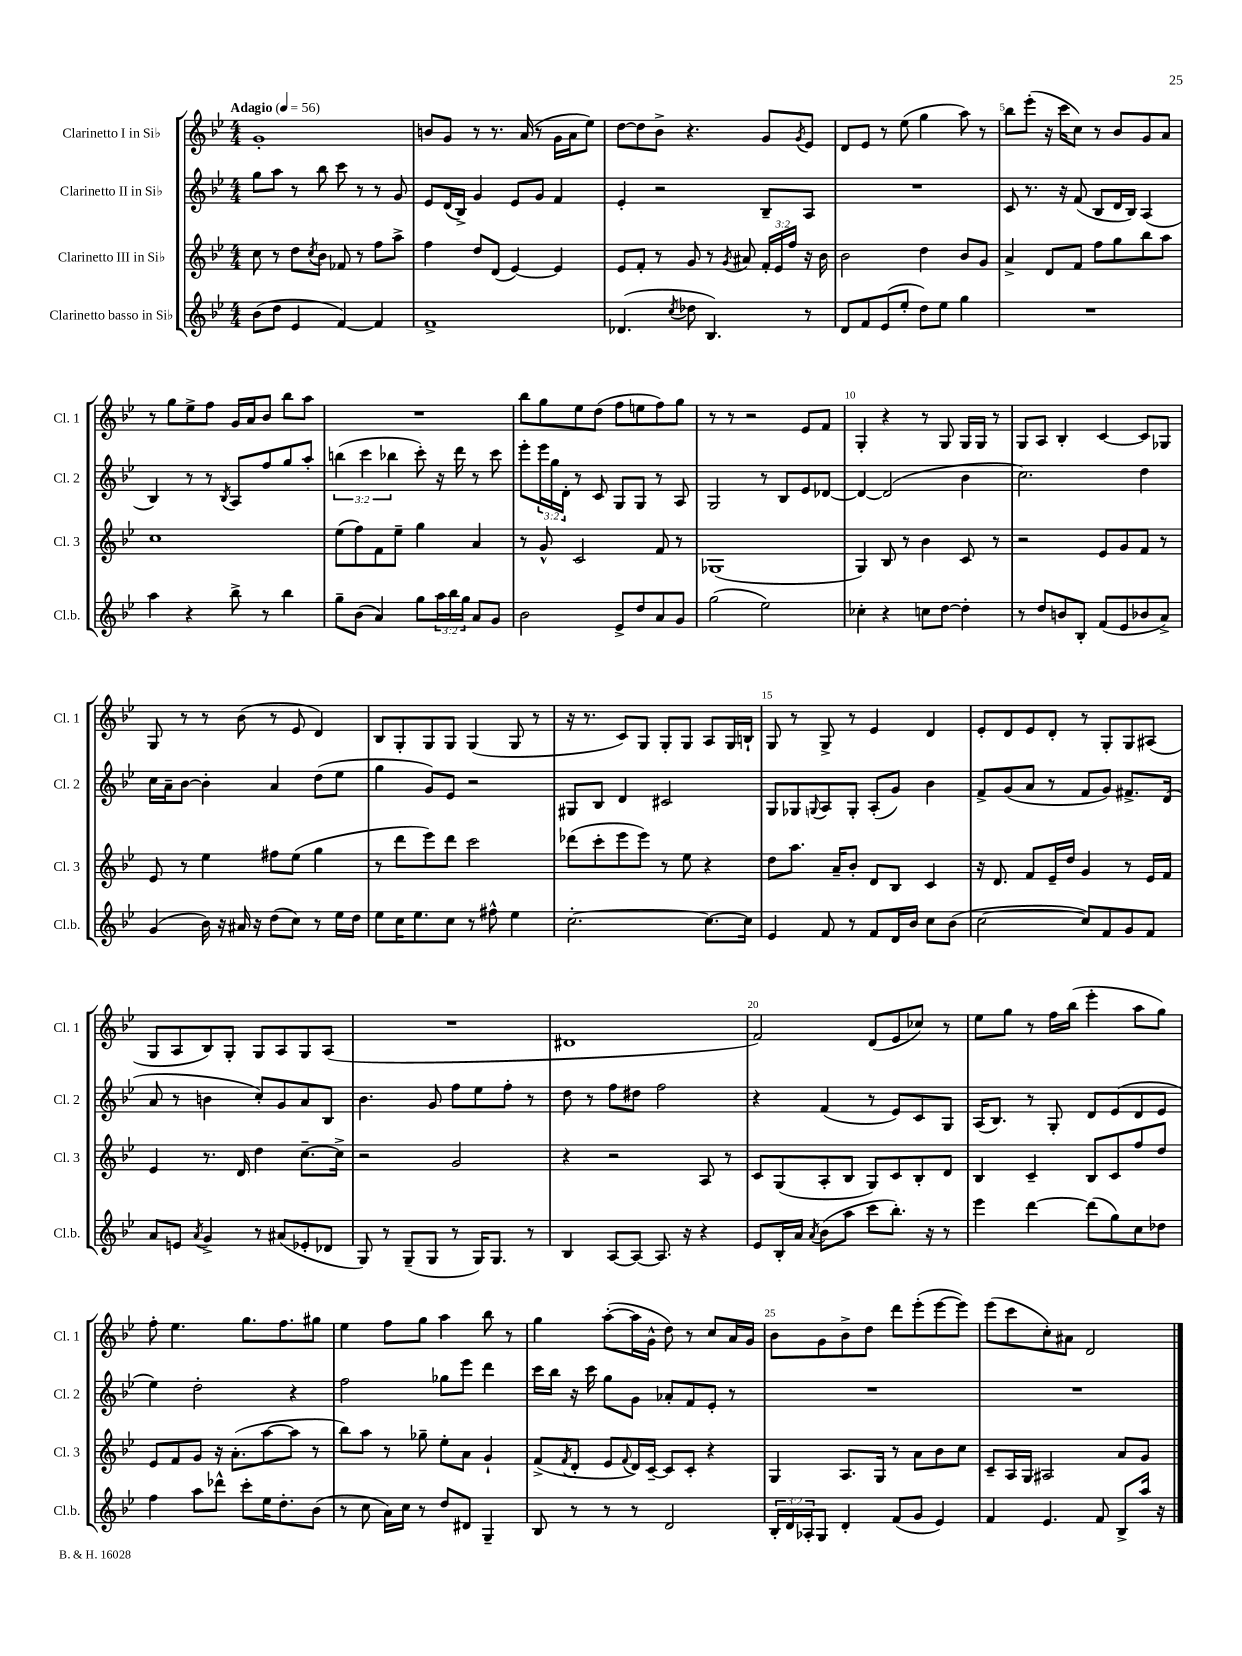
<<
\new StaffGroup <<
\new Staff = "s0" \with { instrumentName = "Clarinetto I in Sib" shortInstrumentName = "Cl. 1" } {
    \clef treble \key bes \major \numericTimeSignature \time 4/4 \tempo "Adagio" 4 = 56
    g'1-. |
    b'8 g'8 r8 r8. a'16( r8 g'16 a'16 ees''8) |
    d''8~ d''8 bes'8-> r4. g'8 \acciaccatura { g'8 } ees'8 |
    d'8 ees'8 r8 ees''8( g''4 a''8) r8 |
    bes''8 ees'''8-.( r16 c'''16 c''8) r8 bes'8 g'8 a'8 |
    r8 g''8 ees''8-> f''8 g'16 a'16 bes'8 bes''8 a''8 |
    R1 |
    bes''8 g''8 ees''8 d''8( f''8 e''8 f''8) g''8 |
    r8 r8 r2 ees'8 f'8 |
    g4-. r4 r8 g8 g16 g16 r8 |
    g8 a8 bes4-. c'4~ c'8 ges8 |
    g8 r8 r8 bes'8( r8 ees'8 d'4) |
    bes8 g8-. g8 g8 g4( g8 r8 |
    r16 r8. c'8) g8 g8-. g8 a8 g16 b16-! |
    g8 r8 g8-> r8 ees'4 d'4 |
    ees'8-. d'8 ees'8 d'8-. r8 g8-. g8 ais8( |
    g8 a8 bes8) g8-. g8 a8 g8 a8( |
    R1 |
    dis'1 |
    f'2) d'8( ees'8 ces''8) r8 |
    ees''8 g''8 r8 f''16 bes''16( ees'''4-. a''8 g''8) |
    f''8-. ees''4. g''8. f''8. gis''8 |
    ees''4 f''8 g''8 a''4 bes''8 r8 |
    g''4 a''8~-.( a''16 g'16-^ d''8) r8 c''8 a'16 g'16 |
    bes'8 g'8 bes'8-> d''8 d'''8 ees'''8-.( ees'''8~ ees'''8) |
    ees'''8( c'''8 c''8-.) ais'8 d'2 \bar "|." |
}
\new Staff = "s1" \with { instrumentName = "Clarinetto II in Sib" shortInstrumentName = "Cl. 2" } {
    \clef treble \key bes \major \numericTimeSignature \time 4/4 \override Staff.TupletNumber.text = #tuplet-number::calc-fraction-text
    g''8 a''8 r8 bes''8 c'''8 r8 r8 g'8 |
    ees'8 d'16( bes16->) g'4 ees'8 g'8 f'4 |
    ees'4-. r2 bes8-- a8 |
    R1 |
    c'8 r8. r16 f'8( bes8 d'16 bes16) a4( |
    bes4) r8 r8 \acciaccatura { bes8 } a8 f''8 g''8 a''8-. |
    \tuplet 3/2 { b''4( c'''4 bes''4 } c'''8-.) r16 d'''16 r8 c'''8 |
    ees'''8-. \tuplet 3/2 { ees'''16 g''16 d'16-. } r8 c'8 g8 g8 r8 a8 |
    g2 r8 bes8 ees'8 des'8~ |
    des'4~ des'2( bes'4 |
    c''2.) d''4 |
    c''16 a'16-- bes'8~ bes'4-. a'4 d''8( ees''8 |
    g''4 g'8) ees'8 r2 |
    gis8 bes8 d'4 cis'2 |
    g8 ges8 \appoggiatura { g8 } a8 g8-. a8-.( g'8) bes'4 |
    f'8-> g'8( a'8 r8 f'8 g'8) fis'8.-> d'16( |
    a'8 r8 b'4 c''8-.) g'8 a'8 bes8 |
    bes'4. g'8 f''8 ees''8 f''8-. r8 |
    d''8 r8 f''8 dis''8 f''2 |
    r4 f'4( r8 ees'8) c'8 g8 |
    a16( bes8.) r8 g8-. d'8 ees'8( d'8 ees'8 |
    ees''4) d''2-. r4 |
    f''2 ges''8 ees'''8 d'''4 |
    c'''16 bes''16 r16 c'''16 g''8 g'8 aes'8-. f'8 ees'8-. r8 |
    R1 |
    R1 \bar "|." |
}
\new Staff = "s2" \with { instrumentName = "Clarinetto III in Sib" shortInstrumentName = "Cl. 3" } {
    \clef treble \key bes \major \numericTimeSignature \time 4/4 \override Staff.TupletNumber.text = #tuplet-number::calc-fraction-text
    c''8 r8 d''8 \acciaccatura { c''8 } bes'8 fes'8 r8 f''8 a''8-> |
    f''4 d''8 d'8( ees'4~) ees'4 |
    ees'8 f'8-. r8 g'8 r8 \acciaccatura { g'8 } ais'8 \tuplet 3/2 { f'16-. ees'16 f''16 } r16 bes'16 |
    bes'2 d''4 bes'8 g'8 |
    a'4-> d'8 f'8 f''8 g''8 bes''8 a''8 |
    c''1 |
    ees''8( f''8) f'8 ees''8-- g''4 a'4 |
    r8 g'8-^ c'2 f'8 r8 |
    ges1( |
    g4) bes8 r8 bes'4 c'8 r8 |
    r2 ees'8 g'8 f'8 r8 |
    ees'8 r8 ees''4 fis''8 ees''8( g''4 |
    r8 d'''8 ees'''8) d'''8 c'''2 |
    des'''8( c'''8-. ees'''8 ees'''8) r8 ees''8 r4 |
    d''8 a''8. a'16-- bes'8-. d'8 bes8 c'4 |
    r16 d'8. f'8 ees'16-- d''16 g'4 r8 ees'16 f'16 |
    ees'4 r8. d'16 d''4 c''8.~-- c''16-> |
    r2 g'2 |
    r4 r2 a8 r8 |
    c'8 g8( a8-. bes8 g8) c'8 bes8-. d'8 |
    bes4 c'4-- bes8 c'8 f''8 d''8 |
    ees'8 f'8 g'8 r16 a'8.-.( a''8~ a''8 r8 |
    bes''8) a''8 r8 ges''8-- ees''8-. a'8 g'4-! |
    f'8->( \acciaccatura { f'8 } d'8-. ees'8 \appoggiatura { f'8 } d'16) c'16~-- c'8 c'8-. r4 |
    g4 a8. g16 r8 a'8 bes'8 c''8 |
    c'8-- a16 g16 ais2 a'8 g'8 \bar "|." |
}
\new Staff = "s3" \with { instrumentName = "Clarinetto basso in Sib" shortInstrumentName = "Cl.b." } {
    \clef treble \key bes \major \numericTimeSignature \time 4/4 \override Staff.TupletNumber.text = #tuplet-number::calc-fraction-text
    bes'8( d''8 ees'4 f'4~) f'4 |
    f'1-> |
    des'4.( \acciaccatura { c''8 } des''8 bes4.) r8 |
    d'8 f'8 ees'8( ees''8-. d''8) ees''8 g''4 |
    R1 |
    a''4 r4 bes''8-> r8 bes''4 |
    g''8-- bes'8( a'4) g''8 \tuplet 3/2 { a''16 bes''16 g''16 } a'8 g'8 |
    bes'2 ees'8-> d''8 a'8 g'8 |
    g''2( ees''2) |
    ces''4-. r4 c''8 d''8~ d''4-. |
    r8 d''8 b'8 bes8-. f'8( ees'8 bes'8 a'8->) |
    g'4( bes'16) r16 ais'16 r16 d''8( c''8) r8 ees''16 d''16 |
    ees''8 c''16 ees''8. c''8 r8 fis''8-^ ees''4 |
    c''2.~-. c''8.~ c''16 |
    ees'4 f'8 r8 f'8 d'16 bes'16 c''8 bes'8( |
    c''2~ c''8) f'8 g'8 f'8 |
    a'8 e'8 \acciaccatura { a'8 } g'4-> r8 ais'8( ees'8-. des'8 |
    g8) r8 g8--( g8 r8 g16) g8. r8 |
    bes4 a8~ a8~ a8. r16 r4 |
    ees'8 bes16-. a'16 \acciaccatura { a'8 } bes'8( a''8 c'''8 bes''8.-.) r16 r8 |
    ees'''4 d'''4~ d'''8( g''8) c''8 des''8 |
    f''4 a''8 des'''8-^ c'''8-. ees''16 d''8.-. bes'8( |
    r8 c''8 a'16) c''16 r8 d''8 dis'8 g4-- |
    bes8 r8 r8 r8 d'2 |
    \tuplet 3/2 { bes16-. d'16 aes16-. } g8 d'4-. f'8( g'8 ees'4) |
    f'4 ees'4. f'8 bes8-> a''16 r16 \bar "|." |
}
>>
>>
\layout { \context { \Score \override BarNumber.break-visibility = ##(#f #t #t) barNumberVisibility = #(every-nth-bar-number-visible 5) } }
